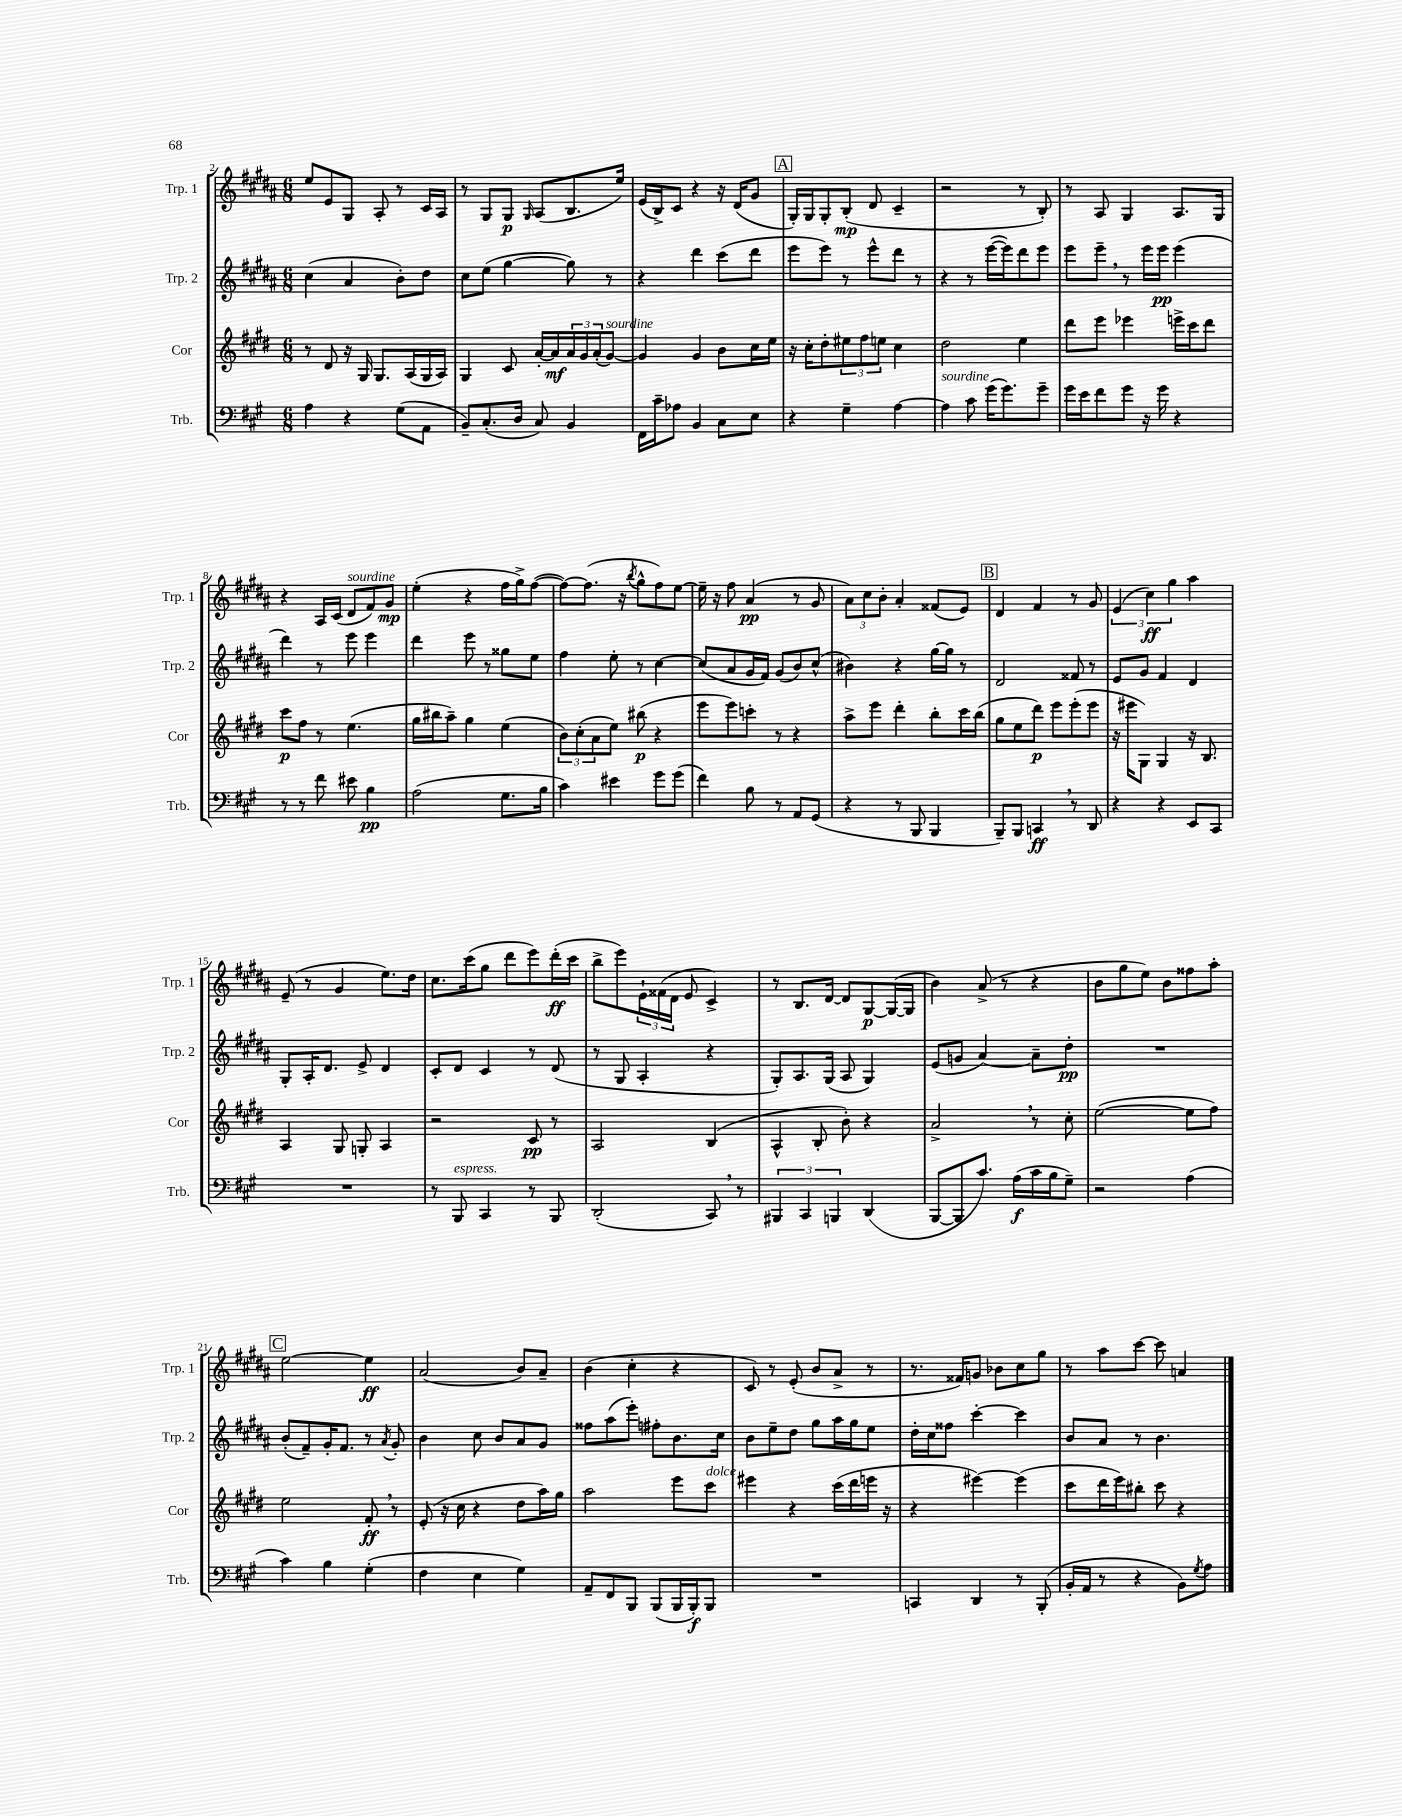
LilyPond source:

<<
\new StaffGroup <<
\new Staff = "s0" \with { instrumentName = "Trp. 1" shortInstrumentName = "Trp. 1" } {
    \clef treble \key b \major \numericTimeSignature \time 6/8
    e''8 e'8 gis8 ais8-. r8 cis'16 ais16 |
    r8 gis8 gis8\p \grace { gis16 } ais8( b8. e''16) |
    e'16( b16->) cis'8 r4 r16 dis'16( gis'8 |
    \mark \markup { \box "A" } gis16-.) gis16 gis8-. b8-.\mp( dis'8 cis'4-- |
    r2 r8 b8-.) |
    r8 ais8 gis4 ais8. gis16 |
    r4 ais16 cis'16( dis'8^\markup { \italic "sourdine" } fis'8) gis'8\mp |
    e''4-.( r4 fis''16 gis''16->) fis''8~( |
    fis''8~) fis''8.( r16 \acciaccatura { b''8 } gis''8-^ fis''8) e''8~ |
    e''16-- r16 fis''8 ais'4\pp( r8 gis'8 |
    \tuplet 3/2 { ais'8) cis''8 b'8-. } ais'4-. fisis'8( e'8) |
    \mark \markup { \box "B" } dis'4 fis'4 r8 gis'8 |
    \tuplet 3/2 { e'4( cis''4\ff) gis''4 } ais''4 |
    e'8--( r8 gis'4 e''8.) dis''16 |
    cis''8. cis'''16( gis''8 dis'''8 e'''8) dis'''16-.\ff( cis'''16 |
    b''8-> e'''8) \tuplet 3/2 { e'16-! fisis'16( dis'16 } e'8 cis'4->) |
    r8 b8. dis'16~ dis'8 gis8~\p gis16~( gis16 |
    b'4) ais'8->( r8 r4 |
    b'8 gis''8 e''8) b'8 fisis''8 ais''8-. |
    \mark \markup { \box "C" } e''2~ e''4\ff |
    ais'2( b'8) ais'8-- |
    b'4( cis''4-. r4 |
    cis'8) r8 e'8-.( b'8 ais'8-> r8 |
    r8. fisis'16) g'8 bes'8 cis''8 gis''8 |
    r8 ais''8 cis'''8~ cis'''8 a'4 \bar "|." |
}
\new Staff = "s1" \with { instrumentName = "Trp. 2" shortInstrumentName = "Trp. 2" } {
    \clef treble \key b \major \numericTimeSignature \time 6/8
    cis''4( ais'4 b'8-.) dis''8 |
    cis''8 e''8( gis''4~ gis''8) r8 |
    r4 dis'''4 cis'''8( dis'''8 |
    \mark \markup { \box "A" } e'''8 e'''8) r8 e'''8-^ dis'''8 r8 |
    r4 r8 e'''16~( e'''16) dis'''8 e'''8 |
    e'''8 e'''8-- \breathe r8 e'''16 e'''16\pp e'''4( |
    dis'''4) r8 e'''8 e'''4 |
    dis'''4 e'''8 r8 gisis''8 e''8 |
    fis''4 e''8-. r8 cis''4~ |
    cis''8( ais'8 gis'16 fis'16) gis'8( b'8) cis''8-^( |
    bis'4) r4 gis''16~ gis''16 r8 |
    \mark \markup { \box "B" } dis'2 fisis'8 r8 |
    e'8 gis'8 fis'4 dis'4 |
    gis8-. ais16-. dis'8. e'8-> dis'4 |
    cis'8-. dis'8 cis'4 r8 dis'8( |
    r8 gis8 ais4-. r4 |
    gis8-.) ais8. gis16( ais8 gis4) |
    e'8( g'8 ais'4~) ais'8-- dis''8-.\pp |
    R2. |
    \mark \markup { \box "C" } b'8-.( fis'8--) gis'16-. fis'8. r8 \acciaccatura { ais'8 } gis'8-. |
    b'4 cis''8 b'8 ais'8 gis'8 |
    fisis''8 ais''8( e'''8-.) fis''8-. b'8. cis''16 |
    b'8 e''8-- dis''8 gis''8 ais''16 gis''16 e''8 |
    dis''16-. cis''16 fisis''8 cis'''4~-. cis'''4 |
    b'8 ais'8 r8 b'4. \bar "|." |
}
\new Staff = "s2" \with { instrumentName = "Cor" shortInstrumentName = "Cor" } {
    \clef treble \key e \major \numericTimeSignature \time 6/8
    r8 dis'8 r16 gis16 gis8. a16( gis16 a16) |
    gis4 cis'8 a'16~-. a'16\mf \tuplet 3/2 { a'16 gis'16 a'16-.( } gis'8~^\markup { \italic "sourdine" }) |
    gis'4 gis'4 b'8 cis''16 e''16 |
    \mark \markup { \box "A" } r16 cis''16-. dis''8-. \tuplet 3/2 { eis''8 fis''8 e''8 } cis''4 |
    dis''2 e''4 |
    dis'''8 e'''8 ees'''4 e'''16-> cis'''16 dis'''8 |
    cis'''8\p fis''8 r8 e''4.( |
    gis''16 bis''16 a''8--) gis''4 e''4( |
    \tuplet 3/2 { b'8) cis''8-.( a'8 } e''8) bis''8\p( r4 |
    e'''8 e'''8) c'''8-. r8 r4 |
    a''8-> e'''8 dis'''4-. b''8-. cis'''16 b''16( |
    \mark \markup { \box "B" } gis''8 e''8 dis'''8\p) e'''8 e'''8-.( e'''8 |
    r16 eis'''16 gis8) gis4 r16 b8. |
    a4 gis8 g8-. a4 |
    r2 cis'8\pp r8 |
    a2 b4( |
    a4-^ b8-. b'8-.) r4 |
    a'2-> \breathe r8 cis''8-. |
    e''2~( e''8 fis''8) |
    \mark \markup { \box "C" } e''2 fis'8-.\ff \breathe r8 |
    e'8-.( r16 cis''16 r4 dis''8 a''16) gis''16 |
    a''2 e'''8 cis'''8^\markup { \italic "dolce" } |
    eis'''4 r4 cis'''16( dis'''16 e'''16 r16 |
    r4 eis'''4~) eis'''4( |
    cis'''8 dis'''16 e'''16) bis''8-. cis'''8 r4 \bar "|." |
}
\new Staff = "s3" \with { instrumentName = "Trb." shortInstrumentName = "Trb." } {
    \clef bass \key a \major \numericTimeSignature \time 6/8
    a4 r4 gis8( a,8 |
    b,8--) cis8.-.( d16 cis8) b,4 |
    fis,16 cis'16-- aes8 b,4 cis8 e8 |
    \mark \markup { \box "A" } r4 gis4-- a4~ |
    a4^\markup { \italic "sourdine" } cis'8 gis'16( gis'8.) gis'8-- |
    gis'16 e'16 fis'8 gis'8 r16 gis'16 r4 |
    r8 r8 fis'8 eis'8 b4\pp |
    a2( gis8. b16 |
    cis'4) eis'4 gis'8 gis'8( |
    fis'4) b8 r8 a,8 gis,8( |
    r4 r8 b,,8 b,,4 |
    \mark \markup { \box "B" } b,,8--) b,,8 c,4\ff \breathe r8 d,8 |
    r4 r4 e,8 cis,8 |
    R2. |
    r8 b,,8^\markup { \italic "espress." } cis,4 r8 b,,8 |
    d,2-.( cis,8) \breathe r8 |
    \tuplet 3/2 { bis,,4 cis,4 b,,4 } d,4( |
    b,,8~ b,,8 cis'8.) a16\f( cis'16 b16 gis8--) |
    r2 a4( |
    \mark \markup { \box "C" } cis'4) b4 gis4-.( |
    fis4 e4 gis4) |
    a,8-- fis,8 b,,8 b,,8( b,,16 b,,16-.\f) b,,8 |
    R2. |
    c,4 d,4 r8 b,,8-.( |
    b,16-. a,16 r8 r4 b,8) \acciaccatura { gis8 } a8 \bar "|." |
}
>>
>>
\layout { \context { \Score currentBarNumber = #2 } }
